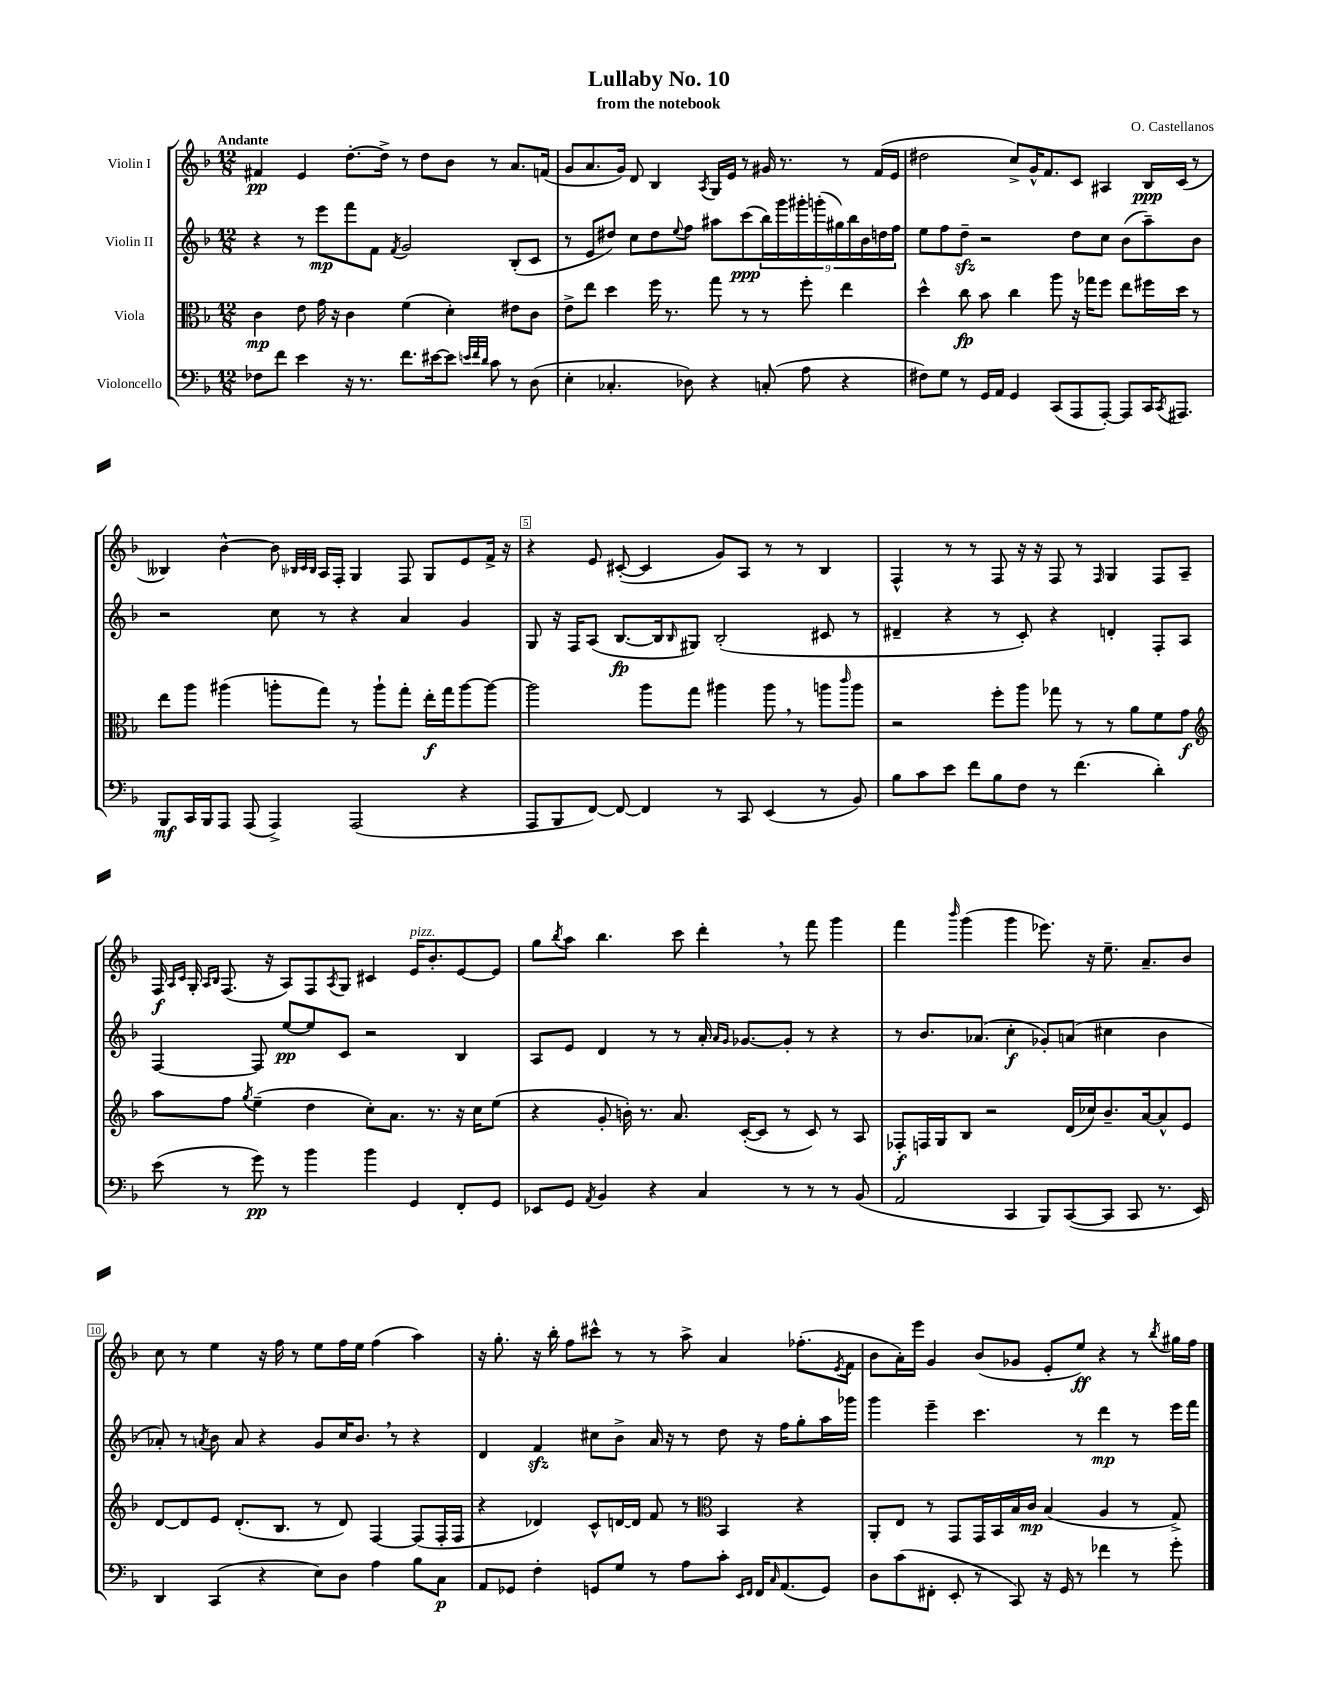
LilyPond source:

\header { title = "Lullaby No. 10" composer = "O. Castellanos" subtitle = "from the notebook" }
<<
\new StaffGroup <<
\new Staff = "s0" \with { instrumentName = "Violin I" } {
    \clef treble \key f \major \numericTimeSignature \time 12/8 \tempo "Andante"
    fis'4\pp e'4 d''8.~-. d''16-> r8 d''8 bes'8 r8 a'8. f'16( |
    g'8 a'8. g'16) d'8 bes4 \acciaccatura { a8 } g16 e'16 r8 gis'16 r8. r8 f'16( e'16 |
    dis''2 c''8->) g'16-^ f'8. c'8 ais4 bes16\ppp c'16( r8 |
    beses4) bes'4~-^ bes'8 \grace { bes32 c'32 bes32 } a16 f16-. g4 f8 g8 e'8 f'16-> r16 |
    r4 e'8 cis'8~-.( cis'4 g'8) a8 r8 r8 bes4 |
    f4-^ r8 r8 f8 r16 r16 f8 r8 \grace { f16 } g4 f8 a8-- |
    f16\f \grace { a16 c'16 } g16-. \grace { a16 bes16 } f8.( r16 a8) f8 \acciaccatura { a8 } g8 cis'4 e'16^\markup { \italic "pizz." } bes'8.-. e'8~ e'8 |
    g''8 \acciaccatura { bes''8 } a''8 bes''4. c'''8 d'''4-. \breathe r8 f'''8 g'''4 |
    f'''4 \grace { bes'''16 } g'''4( g'''4 ees'''8.) r16 e''8.-- a'8.-- bes'8 |
    c''8 r8 e''4 r16 f''16 r8 e''8 f''16 e''16 f''4( a''4) |
    r16 g''8.-. r16 bes''16-. f''8 cis'''8-^ r8 r8 a''8-> a'4 fes''8.-.( \acciaccatura { e'8 } f'16 |
    bes'8 a'16-.) e'''16 g'4 bes'8( ges'8 e'8-. e''8\ff) r4 r8 \acciaccatura { bes''8 } gis''16 f''16 \bar "|." |
}
\new Staff = "s1" \with { instrumentName = "Violin II" } {
    \clef treble \key f \major \numericTimeSignature \time 12/8
    r4 r8 e'''8\mp f'''8 f'8 \acciaccatura { f'8 } g'2 bes8-.( c'8 |
    r8 e'8 dis''8) c''8 dis''8 \appoggiatura { e''8 } f''8 ais''8 c'''8\ppp( \tuplet 9/8 { bes''16) g'''16 gis'''16-. g'''16-.( gis''16) bes''16 bes'16 d''16 f''16 } |
    e''8 f''8 d''8--\sfz r2 d''8 c''8 bes'8( a''8--) bes'8 |
    r2 c''8 r8 r4 a'4 g'4 |
    g8 r16 f16 a8( bes8.~\fp bes16 \grace { bes16 } gis8) bes2-.( cis'8 r8 |
    dis'4-- r4 r8 c'8-.) r4 d'4-. f8-. a8 |
    f4~ f8 e''8~\pp e''8 c'8 r2 bes4 |
    a8 e'8 d'4 r8 r8 a'16-. \grace { a'16 g'16 } ges'8.~ ges'8-. r8 r4 |
    r8 bes'8. aes'8.( c''4-.\f ges'8-.) a'8( cis''4 bes'4 |
    aes'8-.) r8 \acciaccatura { a'8 } bes'8 a'8 r4 g'8 c''16 bes'8. \breathe r8 r4 |
    d'4 f'4\sfz cis''8 bes'8-> a'16 r16 r8 d''8 r16 f''16 g''8-. a''16 ges'''16 |
    g'''4 e'''4-- c'''4. r8 d'''4\mp r8 e'''16 f'''16 \bar "|." |
}
\new Staff = "s2" \with { instrumentName = "Viola" } {
    \clef alto \key f \major \numericTimeSignature \time 12/8
    c'4\mp e'8 g'16 r16 c'4 f'4( d'4-.) eis'8 c'8 |
    e'8-> e''8 d''4 f''16 r8. g''8 r8 r8 f''8-. e''4 |
    d''4-^ c''8\fp bes'8 c''4 a''8 r16 ges''16 f''8 e''8 fis''16 d''16 r8 |
    e''8 a''8 ais''4( a''8-. g''8) r8 a''8-! g''8-. e''16-.\f g''16 a''8~ a''8~ |
    a''2 a''8 g''8 ais''4 ais''8 \breathe r8 a''8 \grace { c'''16 } a''8 |
    r2 f''8-. a''8 ges''8 r8 r8 a'8 f'8 g'8\f |
    \clef treble a''8 f''8 \acciaccatura { g''8 } e''4--( d''4 c''8-.) a'8. r8. r16 c''16 e''8( |
    r4 g'8-. b'16-.) r8. a'8. c'16~-.( c'8 r8 c'8) r8 a8 |
    fes8-.\f f16 g16 bes8 r2 d'16( ces''16) bes'8.-- a'16~ a'8-^ e'8 |
    d'8~ d'8 e'8 d'8.-.( bes8. r8 d'8) f4~ f8( f16-. f16 |
    r4 des'4) c'8-^ d'16~ d'16 f'8 r8 \clef alto bes,4 r4 |
    a,8-. e8 r8 g,8 g,16 bes,16 bes16 c'16\mp bes4( a4 r8 g8->) \bar "|." |
}
\new Staff = "s3" \with { instrumentName = "Violoncello" } {
    \clef bass \key f \major \numericTimeSignature \time 12/8
    fes8 f'8 e'4 r16 r8. f'8. eis'16~ eis'8 \grace { e'32 f'32 d'32 } c'8 r8 d8( |
    e4-. ces4.-. des8) r4 c8-.( a8 r4 |
    fis8) g8 r8 g,16 a,16 g,4 c,8( a,,8 a,,8~-.) a,,8 c,16 \acciaccatura { c,8 } ais,,8. |
    bes,,8\mf c,16 bes,,16 a,,8 a,,8( a,,4->) a,,2( r4 |
    a,,8 bes,,8 f,8~) f,8~ f,4 r8 c,8 e,4( r8 bes,8) |
    bes8 c'8 e'8 f'8 bes8 f8 r8 f'4.( d'4-.) |
    e'8( r8 g'8\pp) r8 bes'4 bes'4 g,4 f,8-. g,8 |
    ees,8 g,8 \acciaccatura { a,8 } bes,4 r4 c4 r8 r8 r8 bes,8( |
    a,2 c,4 bes,,8) c,8~( c,8 c,8 r8. e,16) |
    d,4 c,4( r4 e8) d8 a4 bes8 c8\p |
    a,8 ges,8 f4-. g,8 g8 r8 a8 c'8-. \grace { e,16 f,16 } f,16 \grace { c16 } a,8.( g,8) |
    d8 c'8( fis,8-. e,8-. r8 c,8) r16 g,16 r8 fes'4 r8 g'8-. \bar "|." |
}
>>
>>
\layout { \context { \Score \override BarNumber.break-visibility = ##(#f #t #t) barNumberVisibility = #(every-nth-bar-number-visible 5) \override BarNumber.stencil = #(make-stencil-boxer 0.1 0.3 ly:text-interface::print) } }
